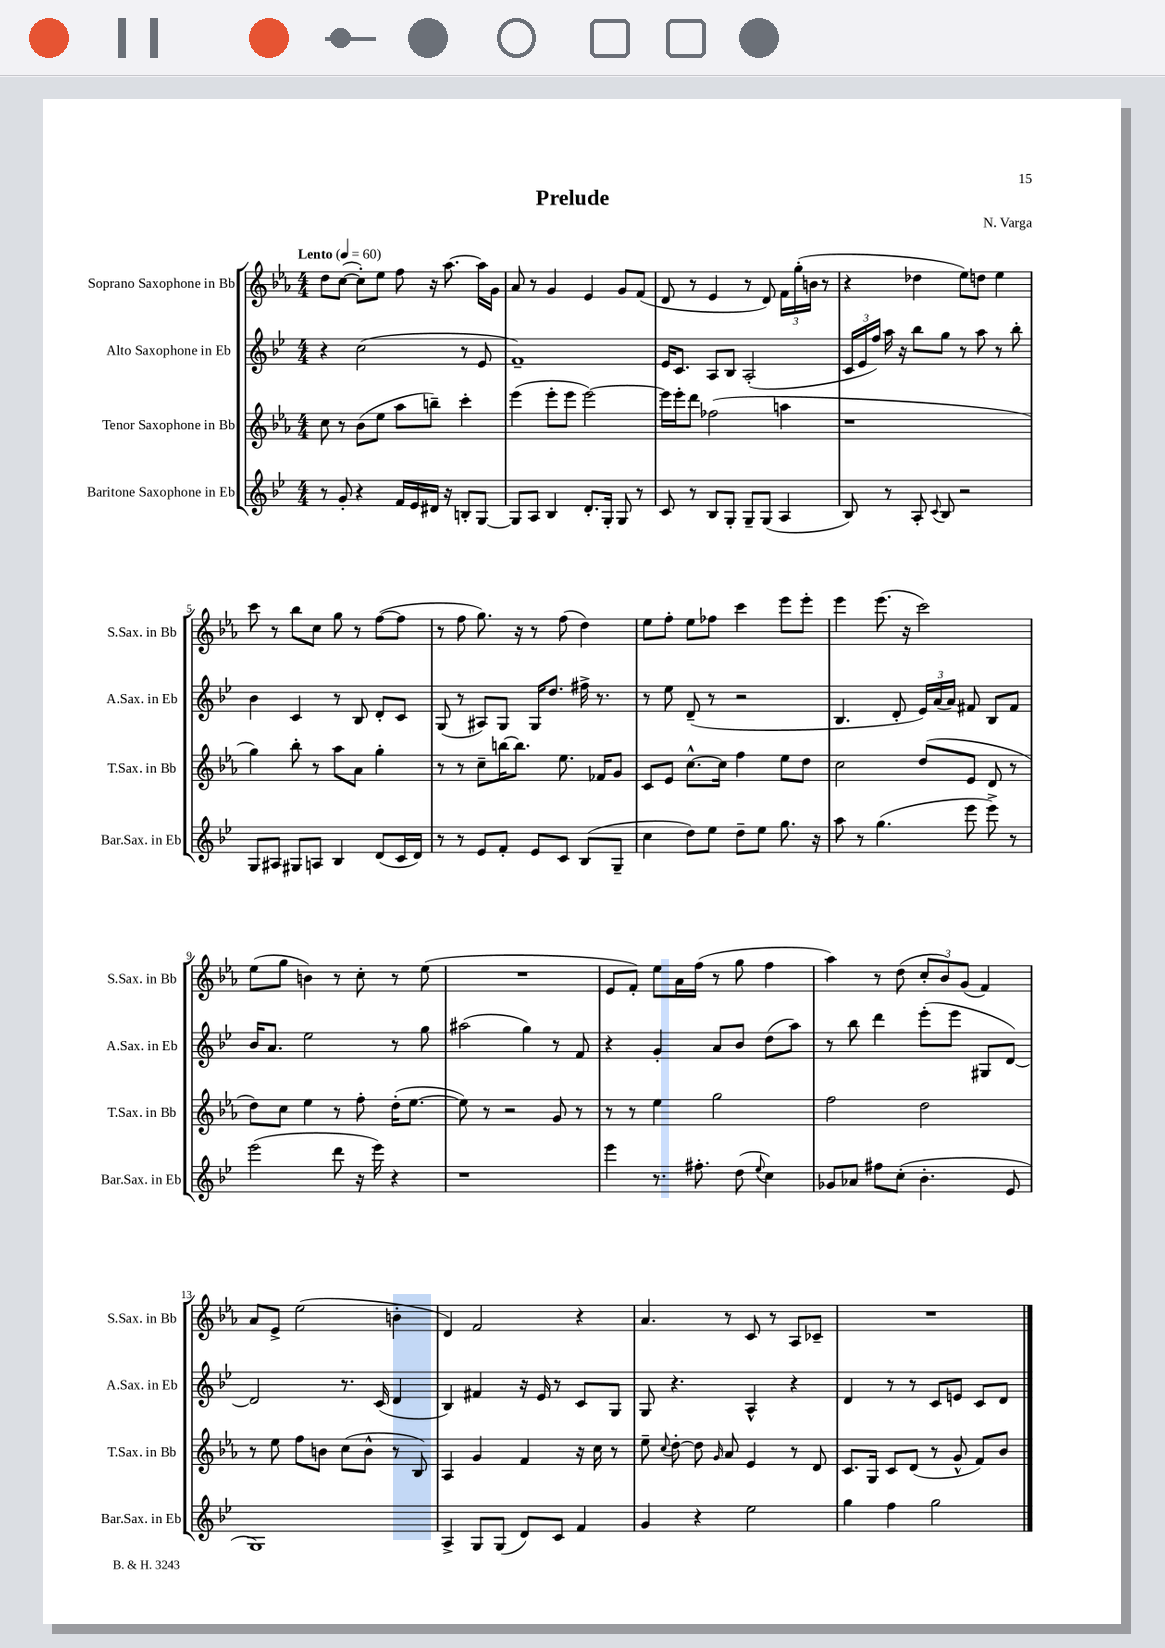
\header { title = "Prelude" composer = "N. Varga" }
<<
\new StaffGroup <<
\new Staff = "s0" \with { instrumentName = "Soprano Saxophone in Bb" shortInstrumentName = "S.Sax. in Bb" } {
    \clef treble \key ees \major \numericTimeSignature \time 4/4 \tempo "Lento" 4 = 60
    \autoBeamOff d''8[ c''8]~( c''8[-.) ees''8] f''8 r16 aes''8.~ aes''16[ g'16] |
    aes'8 r8 g'4 ees'4 g'8[ f'8]( |
    d'8 r8 ees'4 r8 d'8) \tuplet 3/2 { f'16[ g''16-.( b'16] } r8 |
    r4 des''4 ees''8[) d''8] ees''4 |
    c'''8 r8 bes''8[ c''8] g''8 r8 f''8[~( f''8] |
    r8 f''8 g''8.) r16 r8 f''8( d''4) |
    ees''8[ f''8]-. ees''8[ fes''8] c'''4 ees'''8[ ees'''8]-. |
    ees'''4 ees'''8.( r16 c'''2) |
    ees''8[( g''8] b'4) r8 c''8-. r8 ees''8( |
    R1 |
    ees'8[ f'8]-.) ees''8[ aes'16 f''16]( r8 g''8 f''4 |
    aes''4) r8 d''8( \tuplet 3/2 { c''8[-. bes'8) g'8]( } f'4) |
    aes'8[ ees'8]-> ees''2( b'4-. |
    d'4) f'2 r4 |
    aes'4. r8 c'8 r8 aes8[ ces'8]-- |
    R1 \bar "|." |
}
\new Staff = "s1" \with { instrumentName = "Alto Saxophone in Eb" shortInstrumentName = "A.Sax. in Eb" } {
    \clef treble \key bes \major \numericTimeSignature \time 4/4
    \autoBeamOff r4 c''2( r8 ees'8 |
    f'1--) |
    ees'16[ c'8.] a8[ bes8] a2-.( |
    \tuplet 3/2 { c'16[ ees'16 f''16]) } a''16 r16 bes''8[ g''8] r8 a''8 r8 bes''8-. |
    bes'4 c'4 r8 bes8 d'8[-. c'8] |
    g8( r8 ais8[) g8] g16[ d''8.] fis''16-> r8. |
    r8 ees''8 d'8--( r8 r2 |
    bes4. d'8-. \tuplet 3/2 { ees'16[) a'16( a'16]) } fis'8 bes8[ fis'8] |
    bes'16[ a'8.] ees''2 r8 g''8 |
    ais''2( g''4) r8 f'8 |
    r4 g'4-. a'8[ bes'8] d''8[( a''8]) |
    r8 bes''8 d'''4 ees'''8[-.( ees'''8] gis8[ d'8]~) |
    d'2 r8. c'16( d'4 |
    bes4) fis'4 r16 ees'16 r8 c'8[ g8] |
    g8 r4. a4-^ r4 |
    d'4 r8 r8 c'8[ e'8] c'8[ d'8] \bar "|." |
}
\new Staff = "s2" \with { instrumentName = "Tenor Saxophone in Bb" shortInstrumentName = "T.Sax. in Bb" } {
    \clef treble \key ees \major \numericTimeSignature \time 4/4
    \autoBeamOff c''8 r8 bes'8[( ees''8] aes''8[ b''8]--) c'''4-. |
    ees'''4( ees'''8[-. ees'''8] ees'''2~) |
    ees'''16[ ees'''16-. d'''8] fes''2( a''4 |
    r1 |
    g''4) bes''8-. r8 aes''8[ aes'8] g''4-. |
    r8 r8 c''8[-- b''16~ b''8.] ees''8. fes'16[ g'8] |
    c'8[ ees'8] c''8.[~-^ c''16] f''4 ees''8[ d''8] |
    c''2 d''8[( ees'8] d'8 r8 |
    d''8[) c''8] ees''4 r8 f''8-. d''16[-.( ees''8.]~ |
    ees''8) r8 r2 g'8 r8 |
    r8 r8 ees''4 g''2 |
    f''2 d''2 |
    r8 ees''8 f''8[ b'8] c''8[( b'8]-^ r8 bes8) |
    aes4 g'4 f'4 r16 c''16 r8 |
    ees''8-- \appoggiatura { c''8 } d''8~-. d''8 \grace { g'16 } aes'8 ees'4 r8 d'8 |
    c'8.[ g16] c'8[ d'8]( r8 g'8-^ f'8[) bes'8] \bar "|." |
}
\new Staff = "s3" \with { instrumentName = "Baritone Saxophone in Eb" shortInstrumentName = "Bar.Sax. in Eb" } {
    \clef treble \key bes \major \numericTimeSignature \time 4/4
    \autoBeamOff r8 g'8-. r4 f'16[ ees'16 dis'16] r16 b8[-. g8]~ |
    g8[ a8] bes4 d'8.[-. g16]-. g8 r8 |
    c'8 r8 bes8[ g8]-. g8[-- g8]( a4 |
    bes8) r8 a8-. \appoggiatura { c'8 } bes8 r2 |
    g8[ ais8] gis8[ a8] bes4 d'8[( c'16 d'16]) |
    r8 r8 ees'8[ f'8]-. ees'8[ c'8] bes8[( g8]-- |
    c''4 d''8[) ees''8] d''8[-- ees''8] g''8. r16 |
    a''8 r8 g''4.( ees'''8 ees'''8->) r8 |
    ees'''2( d'''8 r16 ees'''16) r4 |
    r1 |
    ees'''4 r8. fis''8.-. d''8( \appoggiatura { ees''8 } c''4) |
    ges'8[ aes'8] fis''8[ c''8]-.( bes'4.-. ees'8 |
    g1) |
    a4-> g8[ g8]( d'8[) c'8] f'4 |
    g'4 r4 ees''2 |
    g''4 f''4 g''2 \bar "|." |
}
>>
>>
